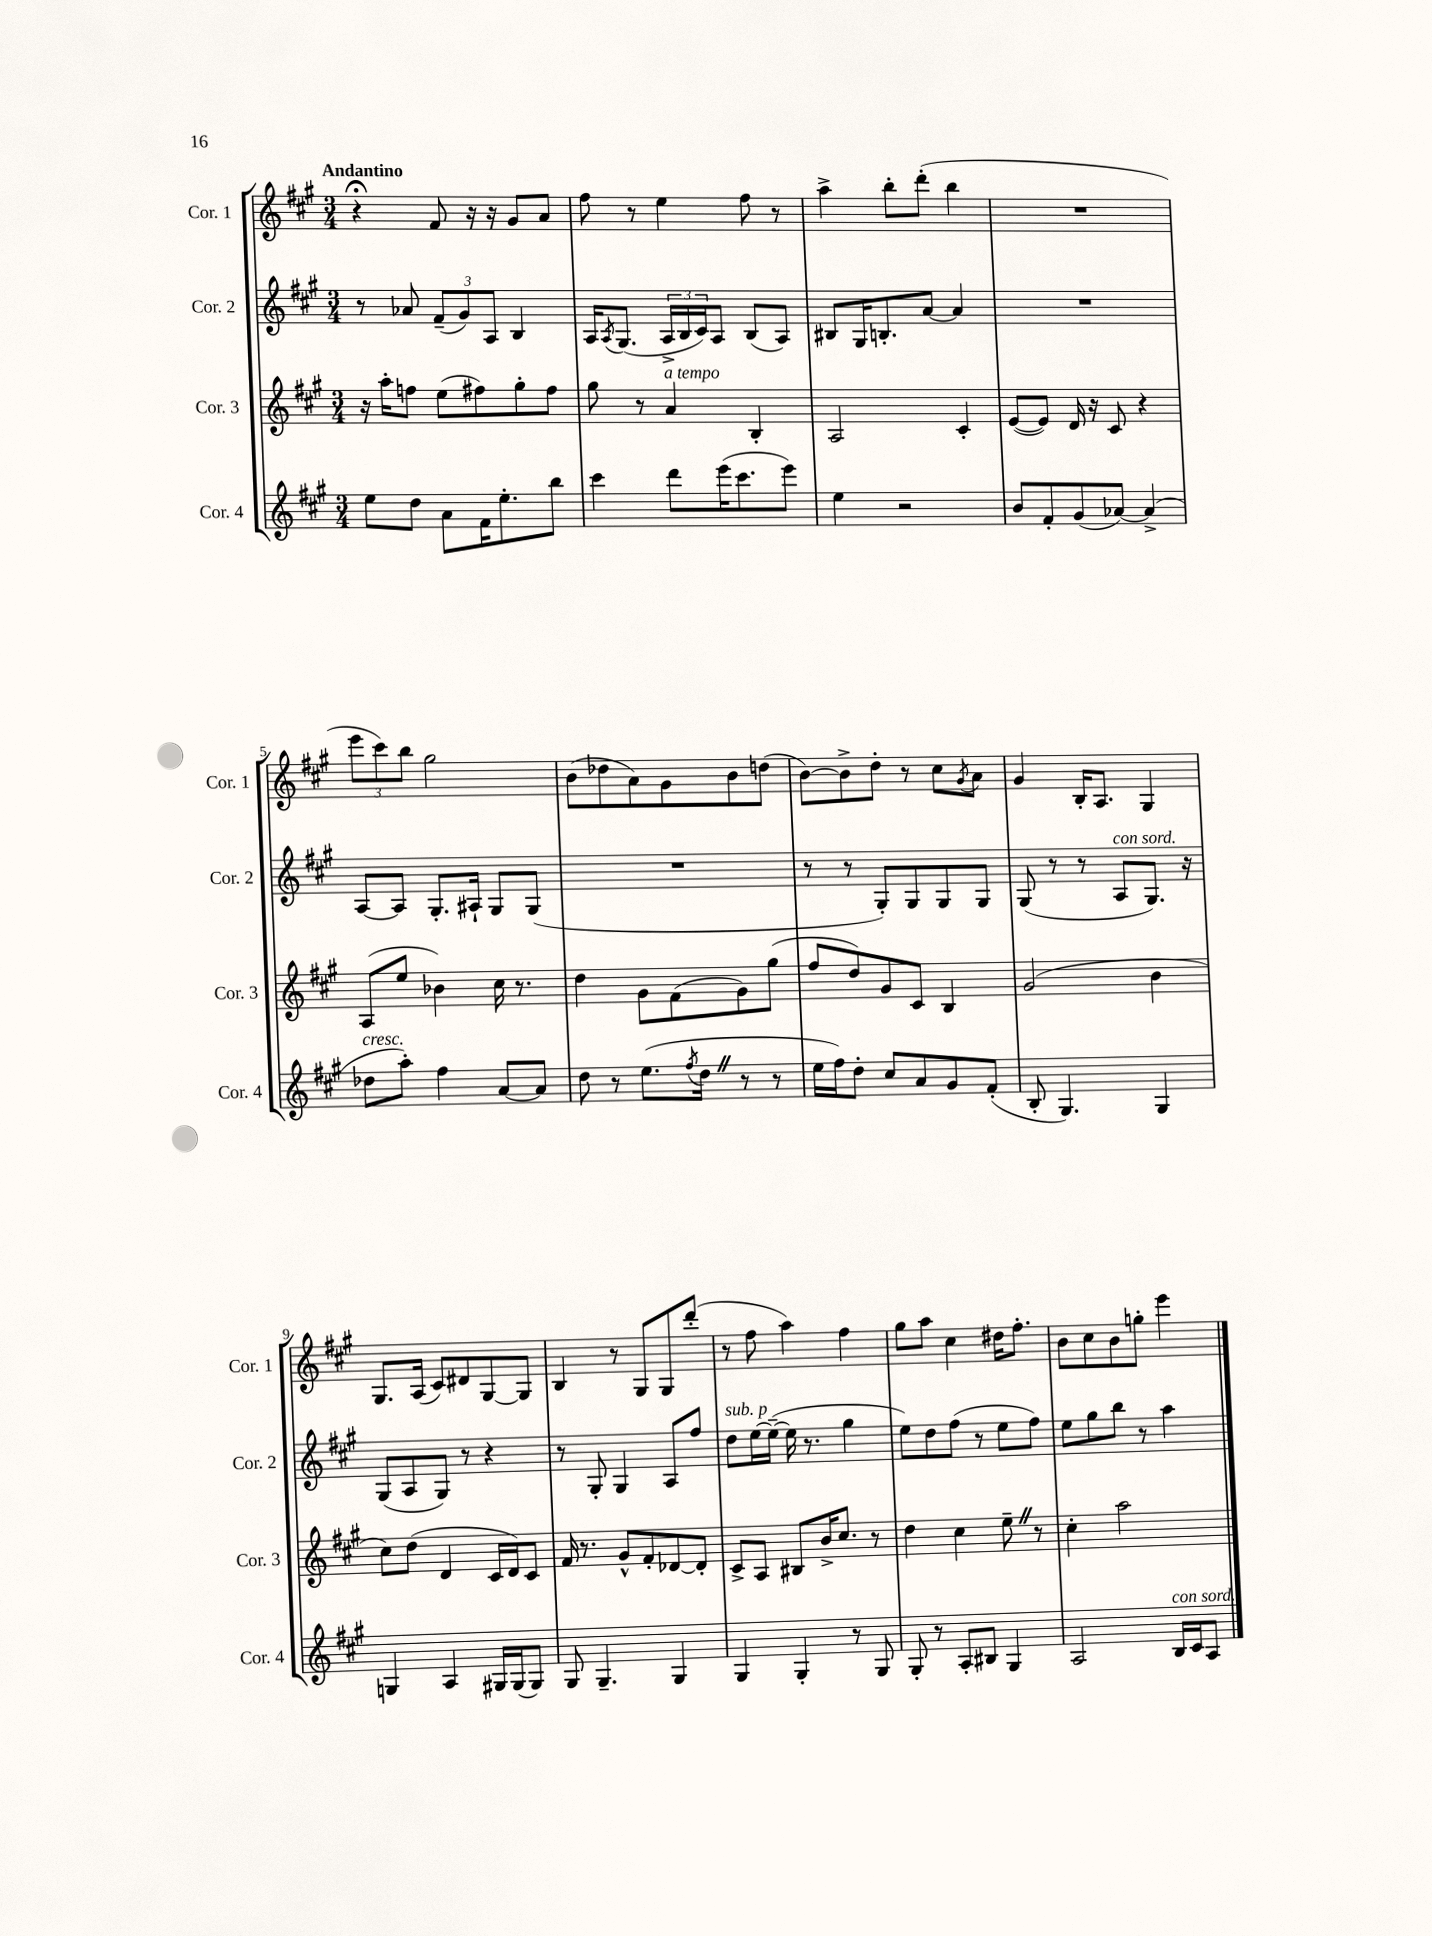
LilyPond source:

<<
\new StaffGroup <<
\new Staff = "s0" \with { instrumentName = "Cor. 1" shortInstrumentName = "Cor. 1" } {
    \clef treble \key a \major \numericTimeSignature \time 3/4 \tempo "Andantino"
    r4\fermata fis'8 r16 r16 gis'8 a'8 |
    fis''8 r8 e''4 fis''8 r8 |
    a''4-> b''8-. d'''8-.( b''4 |
    R2. |
    \tuplet 3/2 { e'''8 cis'''8) b''8 } gis''2 |
    b'8( des''8 a'8) gis'8 b'8 d''8( |
    b'8~) b'8-> d''8-. r8 cis''8 \acciaccatura { gis'8 } a'8 |
    gis'4 b16-. a8. gis4 |
    gis8. a16( cis'8) dis'8 gis8~ gis8 |
    b4 r8 gis8 gis8 d'''8-.( |
    r8 fis''8 a''4) fis''4 |
    gis''8 a''8 cis''4 dis''16 fis''8.-. |
    b'8 cis''8 b'8 g''8-. e'''4 \bar "|." |
}
\new Staff = "s1" \with { instrumentName = "Cor. 2" shortInstrumentName = "Cor. 2" } {
    \clef treble \key a \major \numericTimeSignature \time 3/4
    r8 aes'8 \tuplet 3/2 { fis'8--( gis'8) a8 } b4 |
    a16 \acciaccatura { a8 } gis8.( \tuplet 3/2 { a16-> b16 cis'16) } a8 b8( a8) |
    bis8 gis16 b8.-. a'8~ a'4 |
    R2. |
    a8~ a8 gis8.-. ais16-! gis8 gis8( |
    R2. |
    r8 r8 gis8-.) gis8 gis8 gis8 |
    gis8( r8 r8 a8^\markup { \italic "con sord." } gis8.) r16 |
    gis8( a8 gis8) r8 r4 |
    r8 gis8-. gis4 a8 fis''8 |
    d''8^\markup { \italic "sub. p" } e''16~ e''16~--( e''16 r8. gis''4 |
    e''8) d''8 fis''8( r8 e''8 fis''8) |
    e''8 gis''8 b''8 r8 a''4 \bar "|." |
}
\new Staff = "s2" \with { instrumentName = "Cor. 3" shortInstrumentName = "Cor. 3" } {
    \clef treble \key a \major \numericTimeSignature \time 3/4
    r16 a''16-. f''8 e''8( fis''8) gis''8-. fis''8 |
    gis''8 r8 a'4^\markup { \italic "a tempo" } b4-. |
    a2 cis'4-. |
    e'8~( e'8) d'16 r16 cis'8 r4 |
    a8( e''8 bes'4) cis''16 r8. |
    d''4 gis'8 fis'8( gis'8) gis''8( |
    fis''8 d''8) gis'8 cis'8 b4 |
    gis'2( b'4 |
    cis''8) d''8( d'4 cis'16 d'16) cis'8 |
    fis'16 r8. gis'8-^ fis'8-. des'8~ des'8-. |
    cis'8-> a8 bis8 b'16-> cis''8. r8 |
    d''4 cis''4 e''8-- \once \override BreathingSign.text = \markup { \musicglyph "scripts.caesura.straight" } \breathe r8 |
    cis''4-. a''2 \bar "|." |
}
\new Staff = "s3" \with { instrumentName = "Cor. 4" shortInstrumentName = "Cor. 4" } {
    \clef treble \key a \major \numericTimeSignature \time 3/4
    e''8 d''8 a'8 fis'16 e''8.-. b''8 |
    cis'''4 d'''8 e'''16( cis'''8. e'''8) |
    e''4 r2 |
    b'8 fis'8-. gis'8( aes'8~) aes'4->( |
    des''8^\markup { \italic "cresc." } a''8-.) fis''4 a'8~ a'8 |
    d''8 r8 e''8.( \acciaccatura { fis''8 } d''16 \once \override BreathingSign.text = \markup { \musicglyph "scripts.caesura.straight" } \breathe r8 r8 |
    e''16 fis''16) d''8-. cis''8 a'8 gis'8 fis'8-.( |
    b8-. gis4.) gis4 |
    g4 a4 gis16 gis16( gis8) |
    gis8 gis4.-- gis4 |
    gis4 gis4-. r8 gis8 |
    gis8-. r8 a8-. bis8 gis4 |
    a2 b16^\markup { \italic "con sord." } cis'16 a8 \bar "|." |
}
>>
>>
